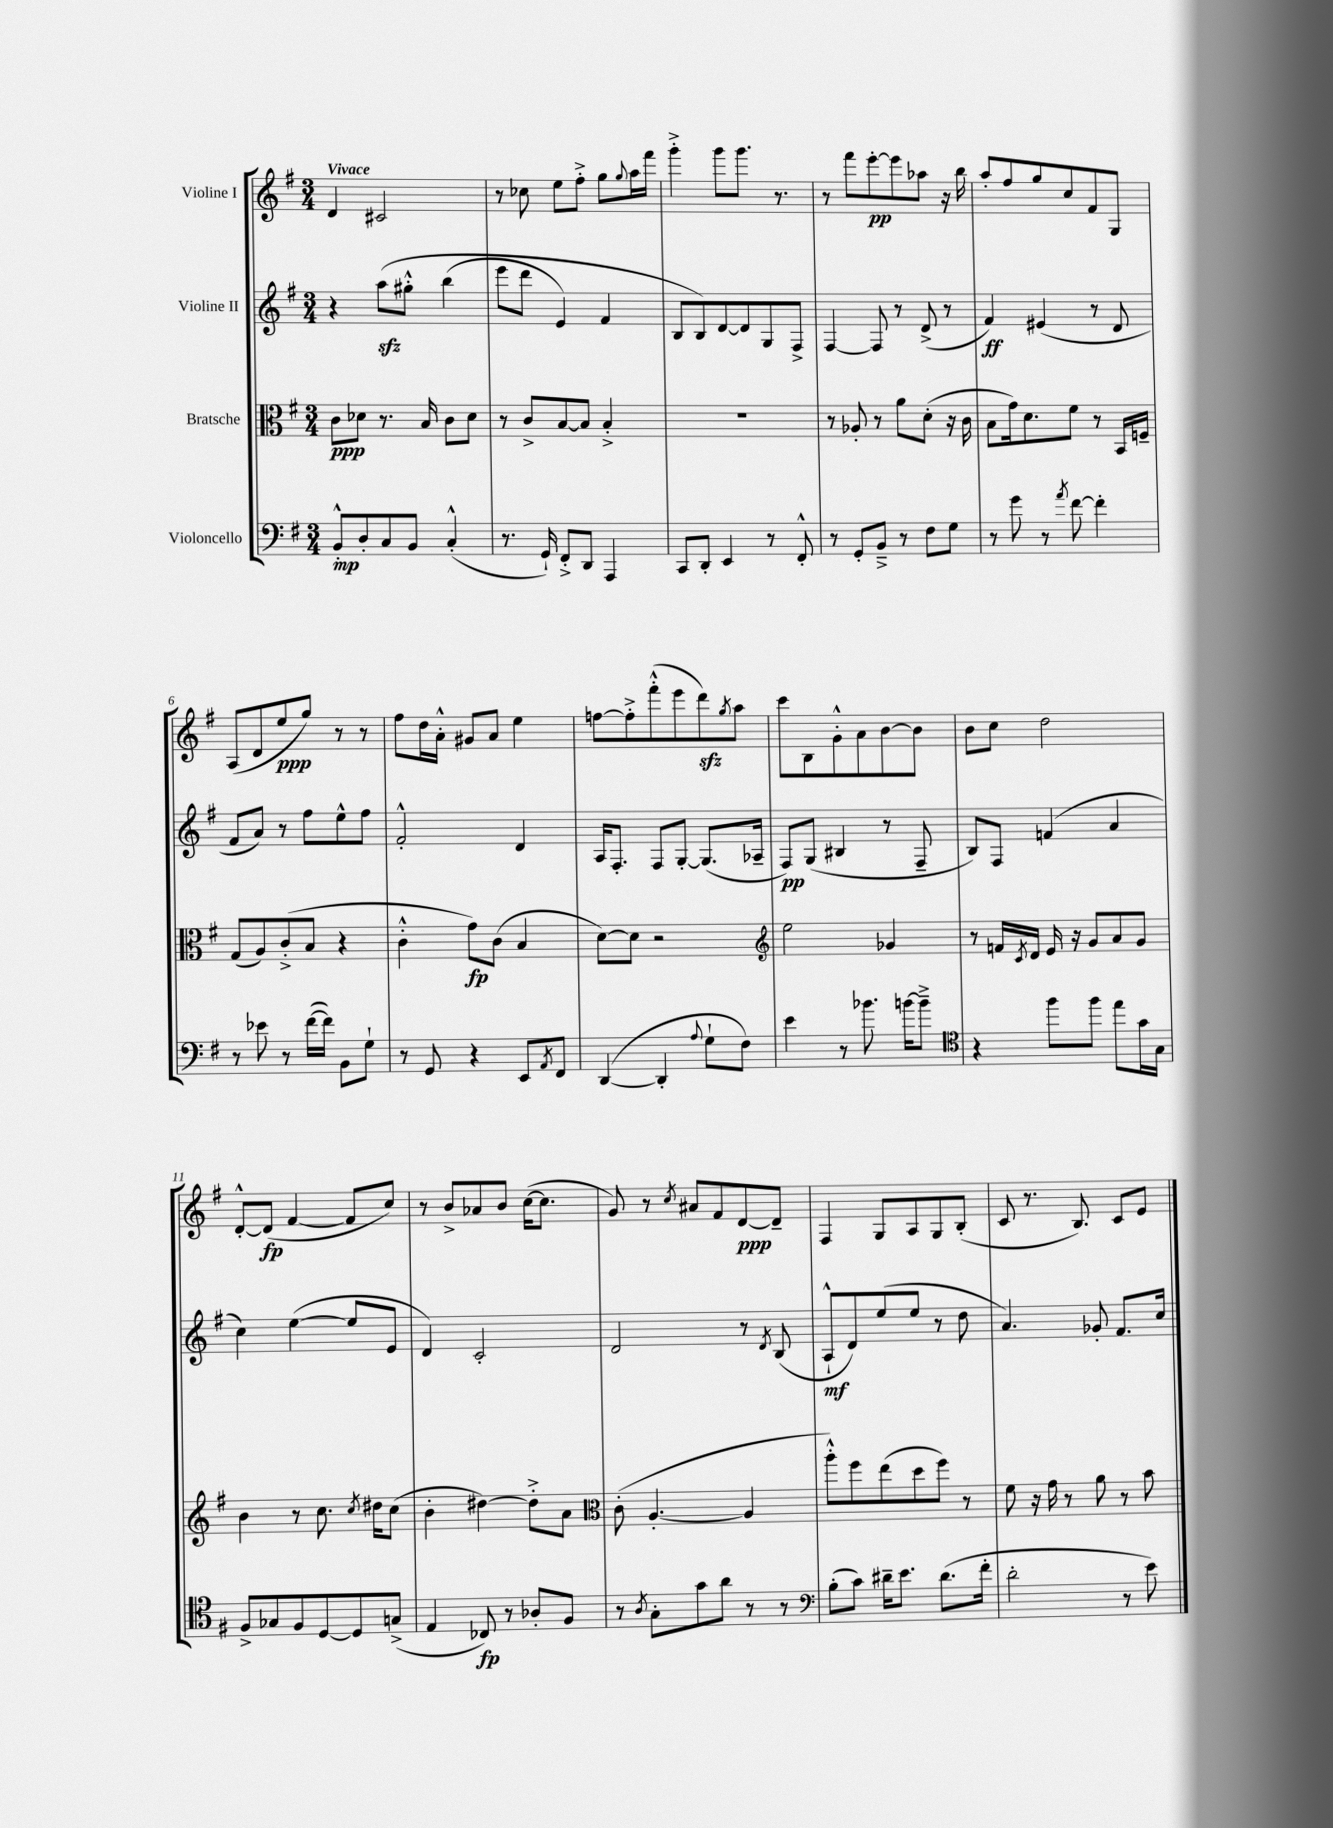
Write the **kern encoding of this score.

**kern	**dynam	**kern	**dynam	**kern	**dynam	**kern	**dynam
*part4	*part4	*part3	*part3	*part2	*part2	*part1	*part1
*staff4	*staff4	*staff3	*staff3	*staff2	*staff2	*staff1	*staff1
*I"Violoncello	*	*I"Bratsche	*	*I"Violine II	*	*I"Violine I	*
*clefF4	*	*clefC3	*	*clefG2	*	*clefG2	*
*k[f#]	*	*k[f#]	*	*k[f#]	*	*k[f#]	*
*M3/4	*	*M3/4	*	*M3/4	*	*M3/4	*
=1	=1	=1	=1	=1	=1	=1	=1
!	!	!	!	!	!	!LO:TX:a:B:t=Vivace	!
8BB'^^/L	mp	8c\L	ppp	4r	.	4d/	.
8D'/	.	8d-X\J	.	.	.	.	.
8C/	.	8.r	.	(8aazz\L	.	2c#X/	.
8BB/J	.	.	.	8gg#X'^^\J	.	.	.
.	.	16B/	.	.	.	.	.
(4C'^^/	.	8c\L	.	(4bb\	.	.	.
.	.	8d-\J	.	.	.	.	.
=2	=2	=2	=2	=2	=2	=2	=2
8.r	.	8r	.	8eee\L	.	8r	.
.	.	8c^/L	.	8ddd\J	.	8cc-X\	.
16GG`/)	.	.	.	.	.	.	.
8FF#'^/L	.	[8B/	.	4e/)	.	8ee\L	.
8DD/J	.	8B/J]	.	.	.	8ff#'^\J	.
4AAA/	.	4B'^/	.	4f#/	.	8gg\L	.
.	.	.	.	.	.	8qqgg/	.
.	.	.	.	.	.	16aa\L	.
.	.	.	.	.	.	16fff#\JJ	.
=3	=3	=3	=3	=3	=3	=3	=3
8CC/L	.	2.r	.	8B/L	.	4ggg'^\	.
8DD'/J	.	.	.	8B/)	.	.	.
4EE/	.	.	.	[8d/	.	8ggg\L	.
.	.	.	.	8d/]	.	8.ggg\J	.
8r	.	.	.	8G/	.	.	.
.	.	.	.	.	.	8.r	.
8FF#'^^/	.	.	.	8F#^/J	.	.	.
=4	=4	=4	=4	=4	=4	=4	=4
8r	.	8r	.	[4F#/	.	8r	.
8GG'/L	.	8A-X'/	.	.	.	8fff#\L	.
8BB~^/J	.	8r	.	8F#/]	.	[8eee'\	pp
8r	.	8a\L	.	8r	.	8eee\]	.
8F#\L	.	(8d'\J	.	(8d^/	.	8aa-X\J	.
8G\J	.	16r	.	8r	.	16r	.
.	.	16c\	.	.	.	16bb\	.
=5	=5	=5	=5	=5	=5	=5	=5
8r	.	8B\L	.	4f#/)	ff	8aa'/L	.
8g\	.	16g\k)	.	.	.	8ff#/	.
.	.	8.d\	.	.	.	.	.
8r	.	.	.	(4e#X/	.	8gg/	.
8qa/	.	.	.	.	.	.	.
[8f#\	.	8f#\J	.	.	.	8cc/	.
4f#'\]	.	8r	.	8r	.	8f#/	.
.	.	16BB/LL	.	8d/	.	8G/J	.
.	.	16Fn~/JJ	.	.	.	.	.
!!LO:LB:g=z
=6	=6	=6	=6	=6	=6	=6	=6
8r	.	(8G/L	.	8f#/L	.	(8A/L	.
8e-X\	.	8A/)	.	8a/J)	.	8d/	.
8r	.	(8c'^/	.	8r	.	8ee/	ppp
([16f#\LL	.	8B/J	.	8ff#\L	.	8gg/J)	.
16f#\JJ])	.	.	.	.	.	.	.
8BB\L	.	4r	.	8ee^^\	.	8r	.
8G`\J	.	.	.	8ff#\J	.	8r	.
=7	=7	=7	=7	=7	=7	=7	=7
8r	.	4c'^^\	.	2f#'^^/	.	8ff#\L	.
8GG/	.	.	.	.	.	16dd\L	.
.	.	.	.	.	.	16a'^^\JJ	.
4r	.	8g\L)	fp	.	.	8g#X/L	.
.	.	(8c\J	.	.	.	8a/J	.
8EE/L	.	4B/	.	4d/	.	4ee\	.
8qAA/	.	.	.	.	.	.	.
8FF#/J	.	.	.	.	.	.	.
=8	=8	=8	=8	=8	=8	=8	=8
([4DD/	.	[8d\L)	.	16A/KL	.	[8ffn\L	.
.	.	.	.	8.F#'/J	.	.	.
.	.	8d\J]	.	.	.	8ff'^\]	.
4DD'/]	.	2r	.	8F#/L	.	(8fff#'^^\	.
.	.	.	.	[8G'/J	.	8eee\	.
8qqA/	.	.	.	.	.	.	.
8G`\L	.	.	.	(8.G/L]	.	8dddzz\)	.
.	.	.	.	.	.	8qgg/	.
8F#\J)	.	.	.	.	.	8aa\J	.
.	.	.	.	16A-X~/Jk	.	.	.
=9	=9	=9	=9	=9	=9	=9	=9
*	*	*clefG2	*	*	*	*	*
4e\	.	2ee\	.	8F#/L)	pp	8ccc\L	.
.	.	.	.	(8G/J	.	8B\	.
8r	.	.	.	4B#X/	.	8g'^^\	.
8.b-X\	.	.	.	.	.	8a\	.
.	.	4g-X/	.	8r	.	[8b\	.
[16bn\KL	.	.	.	.	.	.	.
8b~^\J]	.	.	.	8F#~/	.	8b\J]	.
=10	=10	=10	=10	=10	=10	=10	=10
*clefC4	*	*	*	*	*	*	*
4r	.	8r	.	8B/L)	.	8b\L	.
.	.	16fn/LL	.	8F#/J	.	8cc\J	.
.	.	8qc/	.	.	.	.	.
.	.	16d/JJ	.	.	.	.	.
8ff#\L	.	16e/	.	(4fn/	.	2dd\	.
.	.	16r	.	.	.	.	.
8ff#\J	.	8g/L	.	.	.	.	.
8ee\L	.	8a/	.	4a/	.	.	.
16g\L	.	8g/J	.	.	.	.	.
16G\JJ	.	.	.	.	.	.	.
!!LO:LB:g=z
=11	=11	=11	=11	=11	=11	=11	=11
8F#^/L	.	4b\	.	4cc\)	.	[8d'^^/L	.
8G-X/	.	.	.	.	.	(8d/J]	fp
8F#/	.	8r	.	([4ee\	.	[4f#/	.
[8D/	.	8.cc\	.	.	.	.	.
8D/]	.	.	.	8ee/L]	.	8f#/L]	.
.	.	8qcc/	.	.	.	.	.
.	.	16dd#X\KL	.	.	.	.	.
(8Gn^/J	.	(8cc\J	.	8e/J	.	8cc/J)	.
=12	=12	=12	=12	=12	=12	=12	=12
4E/	.	4b'\	.	4d/)	.	8r	.
.	.	.	.	.	.	8b^/L	.
8C-X/)	fp	[4dd#X\)	.	2c'/	.	8a-X/	.
8r	.	.	.	.	.	8b/J	.
8A-X'/L	.	8dd#'^\L]	.	.	.	([16cc\KL	.
.	.	.	.	.	.	8.cc\J]	.
8F#/J	.	8a\J	.	.	.	.	.
=13	=13	=13	=13	=13	=13	=13	=13
*	*	*clefC3	*	*	*	*	*
8r	.	(8c'\	.	2d/	.	8g/)	.
8qA/	.	.	.	.	.	.	.
8G'\L	.	[4.A'/	.	.	.	8r	.
.	.	.	.	.	.	8qcc/	.
8g\	.	.	.	.	.	8a#X/L	.
8a\J	.	.	.	.	.	8f#/	.
8r	.	4A/]	.	8r	.	[8d/	ppp
.	.	.	.	8qd/	.	.	.
8r	.	.	.	(8B/	.	8d~/J]	.
=14	=14	=14	=14	=14	=14	=14	=14
*clefF4	*	*	*	*	*	*	*
(8B'\L	.	8aa'^^\L)	.	8A`^^/L	mf	4F#/	.
8c\J)	.	8ff#\	.	8d/)	.	.	.
16d#X~\KL	.	(8ee\	.	(8ee/	.	8G/L	.
8.e\J	.	.	.	.	.	.	.
.	.	8dd\	.	8ee/J	.	8A/	.
(8.d#\L	.	8ff#\J)	.	8r	.	8G/	.
.	.	8r	.	8dd\	.	(8B'/J	.
16f#'\Jk	.	.	.	.	.	.	.
=15	=15	=15	=15	=15	=15	=15	=15
2d'\	.	8f#\	.	4.a/)	.	8c/	.
.	.	16r	.	.	.	8.r	.
.	.	16g\	.	.	.	.	.
.	.	8r	.	.	.	.	.
.	.	.	.	.	.	8.B/)	.
.	.	8a\	.	8g-X'/	.	.	.
8r	.	8r	.	8.f#/L	.	8c/L	.
8e\)	.	8b\	.	.	.	8e/J	.
.	.	.	.	16cc/Jk	.	.	.
==	==	==	==	==	==	==	==
*-	*-	*-	*-	*-	*-	*-	*-
